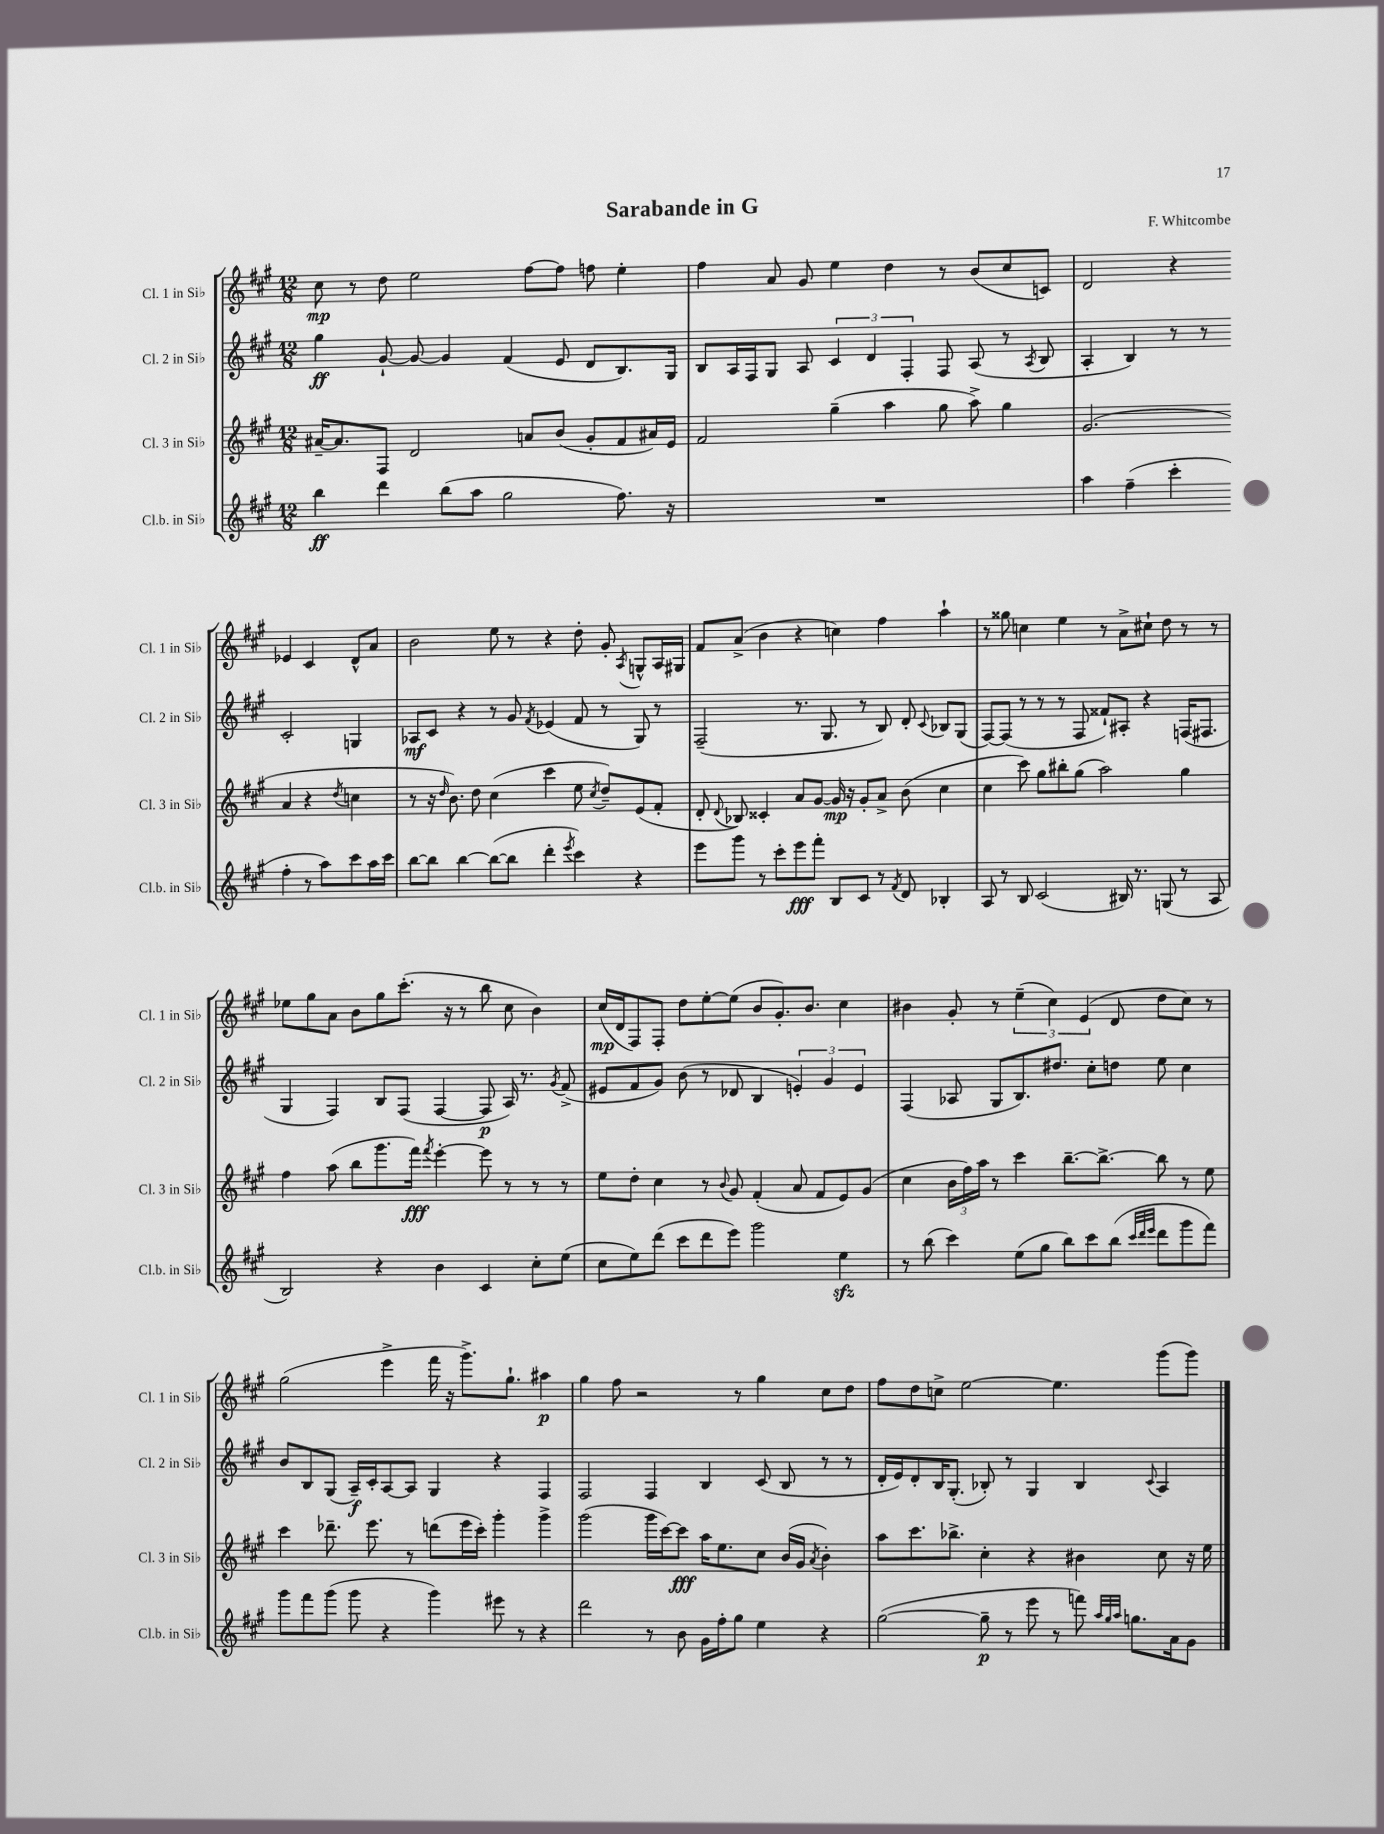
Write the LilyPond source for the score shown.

\header { title = "Sarabande in G" composer = "F. Whitcombe" }
<<
\new StaffGroup <<
\new Staff = "s0" \with { instrumentName = "Cl. 1 in Sib" shortInstrumentName = "Cl. 1 in Sib" } {
    \clef treble \key a \major \numericTimeSignature \time 12/8
    \autoBeamOff cis''8\mp r8 d''8 e''2 fis''8[~ fis''8] f''8 e''4-. |
    fis''4 a'8 gis'8 e''4 d''4 r8 b'8[( cis''8 c'8]) |
    d'2 r4 ees'4 cis'4 d'8[-^ a'8] |
    b'2 e''8 r8 r4 d''8-. gis'8-. \acciaccatura { a8 } g8[-^ a16 gis16] |
    fis'8[ a'8]->( b'4 r4 c''4) fis''4 a''4-! |
    r8 gisis''8 c''4 e''4 r8 a'8[-> cis''8]-! d''8 r8 r8 |
    ees''8[ gis''8 a'8] b'8[ gis''8 cis'''8.]-.( r16 r8 b''8 cis''8 b'4) |
    cis''16[\mp( d'16 fis8) fis8]-. d''8[ e''8~-. e''8]( b'8[ gis'8.-.) b'8.] cis''4 |
    bis'4 gis'8-. r8 \tuplet 3/2 { e''4--( cis''4) e'4( } d'8 d''8[ cis''8]) r8 |
    gis''2( e'''4-> fis'''16 r16 gis'''8.[->) gis''8.]-! ais''4\p |
    gis''4 fis''8 r2 r8 gis''4 cis''8[ d''8] |
    fis''8[ d''8 c''8]-> e''2~ e''4. gis'''8[( gis'''8]) \bar "|." |
}
\new Staff = "s1" \with { instrumentName = "Cl. 2 in Sib" shortInstrumentName = "Cl. 2 in Sib" } {
    \clef treble \key a \major \numericTimeSignature \time 12/8
    \autoBeamOff gis''4\ff gis'8~-! gis'8~ gis'4 fis'4( e'8 d'8[ b8.) gis16] |
    b8[ a16 fis16 gis8] a8 \tuplet 3/2 { cis'4 d'4 fis4-. } fis8 a8( r8 \acciaccatura { a8 } b8 |
    a4-. b4) r8 r8 cis'2-. g4 |
    aes8[\mf cis'8] r4 r8 gis'8 \acciaccatura { fis'8 } ees'4( fis'8 r8 gis8) r8 |
    fis2--( r8. gis8. r8 b8) d'8-. \appoggiatura { cis'8 } bes8[ gis8]( |
    fis8[~) fis8]( r8 r8 r8 fis8 fisis'8[-!) ais8]-. r4 f16[( fis8.] |
    gis4 fis4) b8[ fis8]( fis4~ fis8\p a16) r8. \acciaccatura { gis'8 } fis'8->( |
    eis'8[ fis'8 gis'8]) b'8( r8 des'8 b4 \tuplet 3/2 { e'4-.) gis'4 e'4 } |
    fis4( aes8 gis8[ b8.) dis''8.] cis''8[-. d''8] e''8 cis''4 |
    b'8[ b8 gis8]( a16[--\f) cis'16-. a8~ a8] gis4 r4 fis4 |
    fis2 fis4 b4 cis'8( b8 r8 r8 |
    d'16[-. e'16) d'8-. b16 gis8.]-.( bes8-.) r8 gis4 bes4 \appoggiatura { cis'8 } a4 \bar "|." |
}
\new Staff = "s2" \with { instrumentName = "Cl. 3 in Sib" shortInstrumentName = "Cl. 3 in Sib" } {
    \clef treble \key a \major \numericTimeSignature \time 12/8
    \autoBeamOff ais'16[~-- ais'8. fis8] d'2 a'8[ b'8]( gis'8[-. fis'8 ais'16) e'16] |
    fis'2 gis''4--( a''4 gis''8 a''8->) gis''4 |
    gis'2.( a'4 r4 \acciaccatura { d''8 } c''4 |
    r8 r16 \grace { d''16 } b'8.) d''8 cis''4( cis'''4 e''8 \acciaccatura { cis''8 } d''8[--) e'8( fis'8]-. |
    d'8-. \appoggiatura { d'8 } bes8) cisis'4-. a'8[ gis'8]~ gis'16\mp r16 gis'8[-. a'8]-> b'8( cis''4 |
    cis''4 cis'''8) gis''8[ bis''8-. gis''8]( a''2) gis''4 |
    fis''4 a''8( b''8[ gis'''8. fis'''16]\fff) \acciaccatura { fis'''8 } e'''4~-. e'''8 r8 r8 r8 |
    e''8[ d''8]-. cis''4 r8 \appoggiatura { b'8 } gis'8 fis'4-.( a'8 fis'8[ e'8) gis'8]( |
    cis''4 \tuplet 3/2 { b'16[ fis''16) a''16] } r8 cis'''4 b''8.[~-- b''8.]~-> b''8 r8 e''8 |
    cis'''4 des'''8.-- e'''8. r8 d'''8[( e'''16 cis'''16]-.) gis'''4-. gis'''4-> |
    gis'''2( gis'''16[ cis'''16~) cis'''8]\fff a''16[ e''8. cis''8] b'16[( gis'16] \acciaccatura { a'8 } b'4-.) |
    a''8[ cis'''8. bes''8.]-> cis''4-. r4 bis'4 cis''8 r16 e''16 \bar "|." |
}
\new Staff = "s3" \with { instrumentName = "Cl.b. in Sib" shortInstrumentName = "Cl.b. in Sib" } {
    \clef treble \key a \major \numericTimeSignature \time 12/8
    \autoBeamOff b''4\ff d'''4 b''8[( a''8] gis''2 fis''8.) r16 |
    R1. |
    a''4 fis''4--( cis'''4-. fis''4-. r8 a''8[) cis'''8 a''16 cis'''16] |
    b''8[~ b''8] b''4~ b''8[~( b''8] d'''4-. \acciaccatura { e'''8 } cis'''4) r4 |
    e'''8[ gis'''8] r8 cis'''8[-. e'''8\fff fis'''8]-. b8[ cis'8] r8 \acciaccatura { fis'8 } d'8 bes4-. |
    a8 r8 b8 cis'2( bis16) r8. g8( r8 a8 |
    b2) r4 b'4 cis'4 cis''8[-. e''8]( |
    cis''8[ e''8) d'''8]( cis'''8[ d'''8 e'''8]) gis'''2 e''4\sfz |
    r8 b''8( cis'''4) e''8[( gis''8] b''8[) cis'''8 b''8]( \grace { cis'''32[ d'''32 e'''32] } d'''8[ gis'''8 fis'''8]) |
    gis'''8[ fis'''8 gis'''8]( gis'''8 r4 gis'''4) eis'''8 r8 r4 |
    d'''2 r8 b'8 gis'16[ fis''16-. gis''8] e''4 r4 |
    gis''2~( gis''8--\p r8 e'''8 r8 f'''8) \grace { a''32[ gis''32 a''32] } g''8.[ a'16 gis'8] \bar "|." |
}
>>
>>
\layout { \context { \Score \remove "Bar_number_engraver" } }
